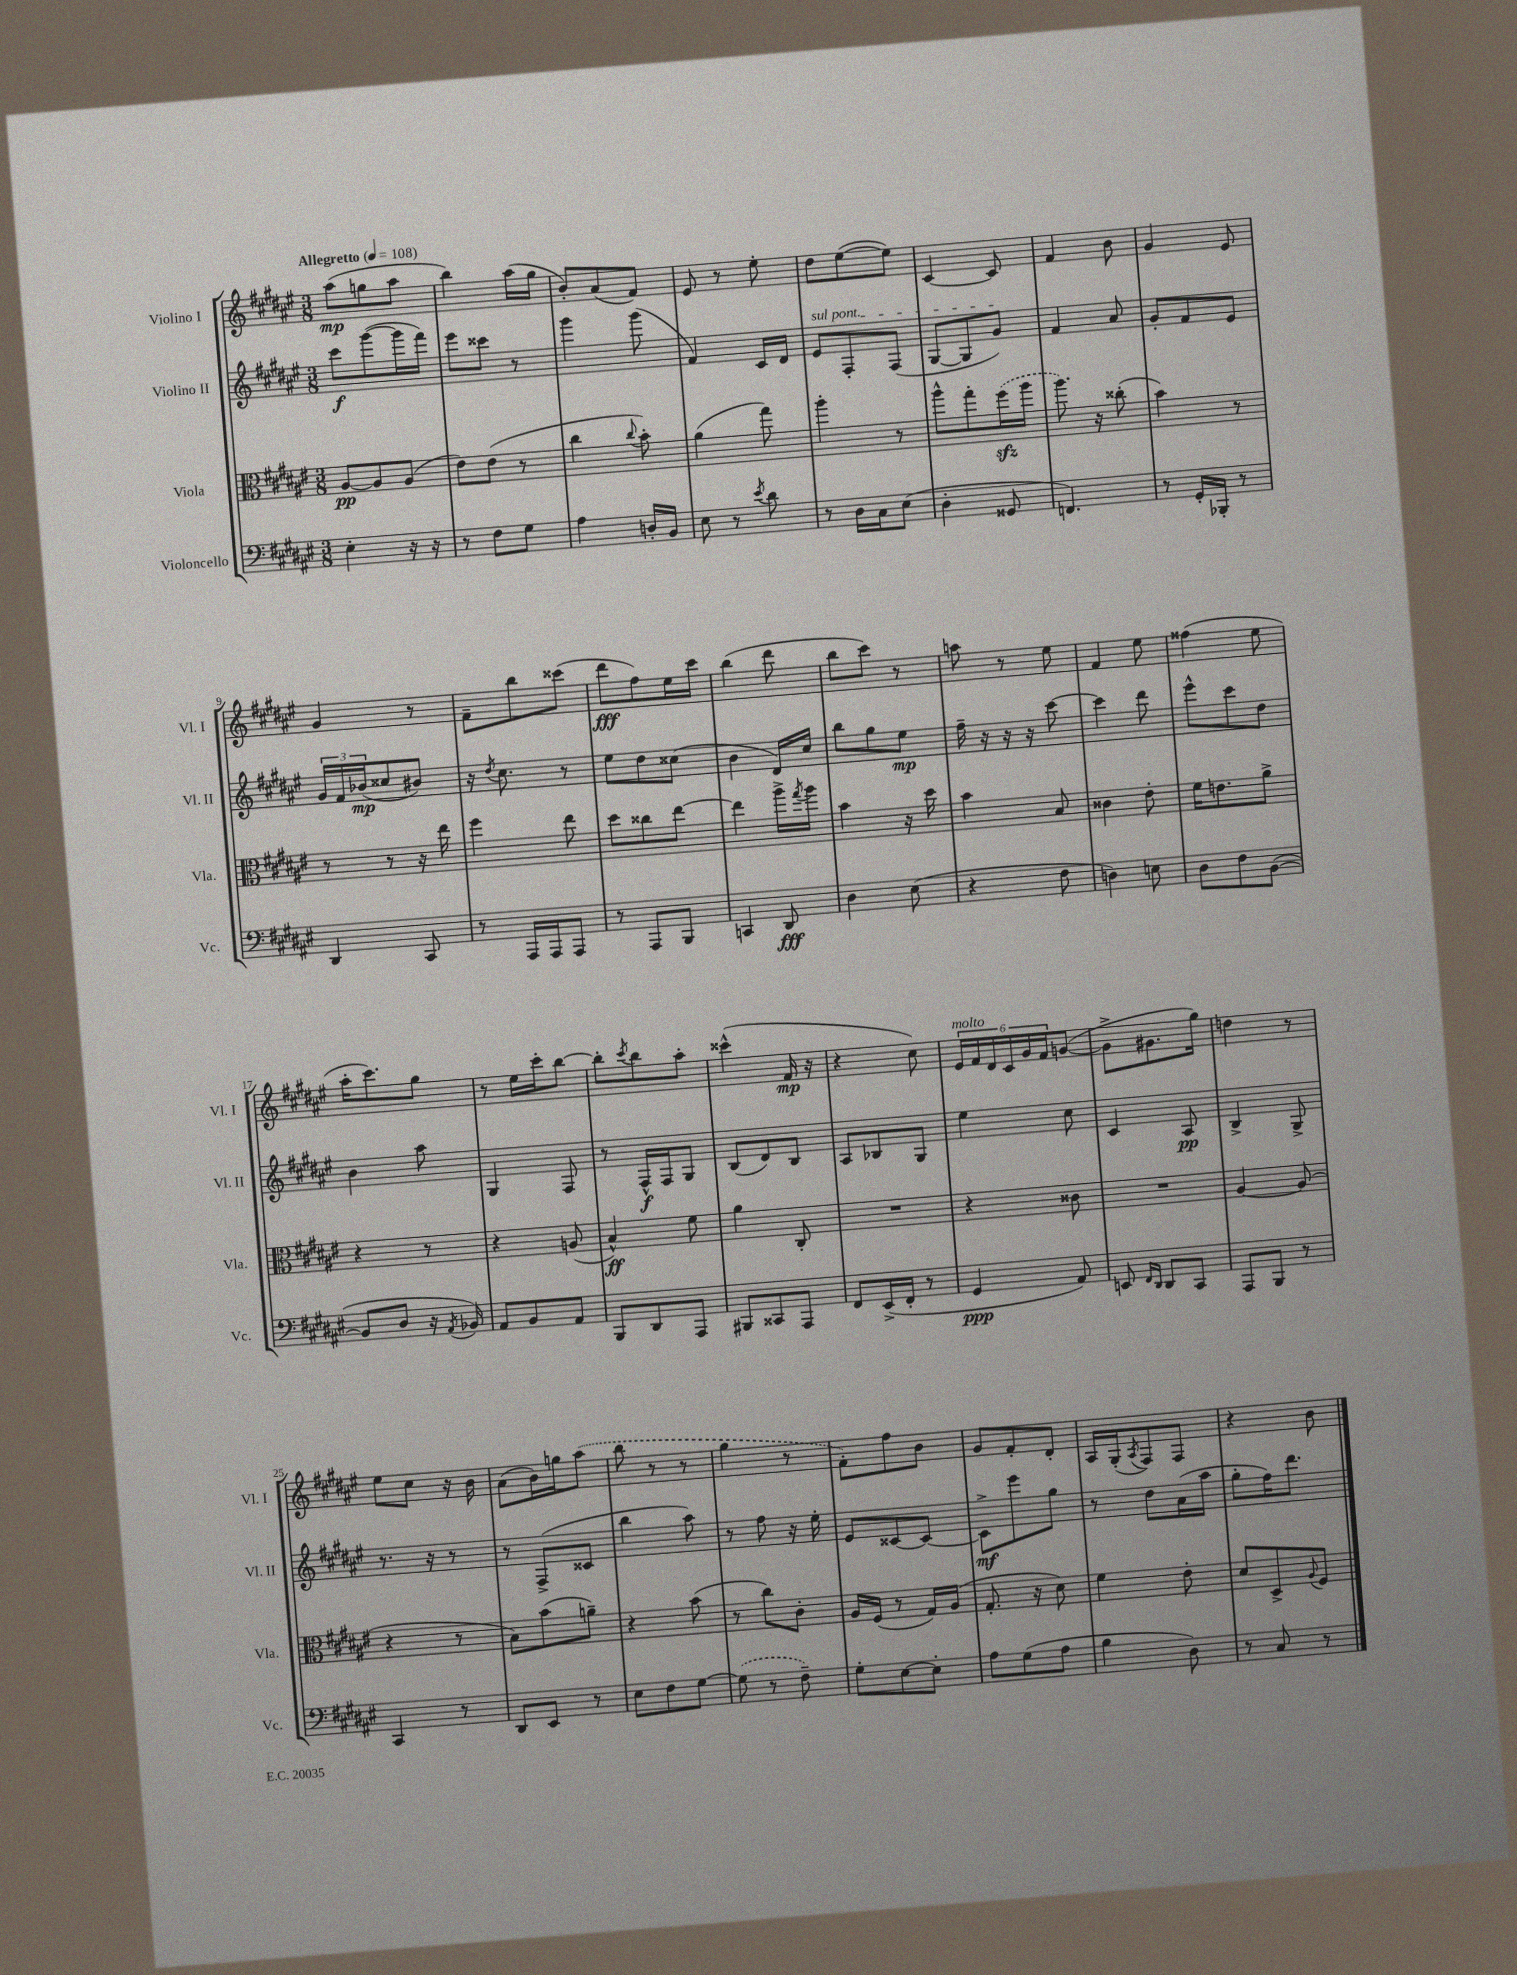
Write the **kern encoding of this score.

**kern	**kern	**kern	**kern
*staff4	*staff3	*staff2	*staff1
*clefF4	*clefC3	*clefG2	*clefG2
*k[f#c#g#d#a#e#]	*k[f#c#g#d#a#e#]	*k[f#c#g#d#a#e#]	*k[f#c#g#d#a#e#]
*M3/8	*M3/8	*M3/8	*M3/8
*MM108	*MM108	*MM108	*MM108
4E#'	[8A#	8ccc#	(8aa#
.	8A#]	([8ggg#	8gg
16r	(8A#	16ggg#]	8aa#
16r	.	16fff#)	.
=	=	=	=
8r	8e#)	8eee#	4bb)
8F#	(8e#	8ccc##	.
8G#	8r	8r	(16aa#
.	.	.	16gg#
=	=	=	=
4A#	4cc#	4ggg#	8b')
.	.	.	(8a#
.	8qqcc#	.	.
16D'	8b')	(8ggg#	8f#)
16BB	.	.	.
=	=	=	=
8E#	(4a#	4f#)	8e#
8r	.	.	8r
8qe#	.	.	.
8d#	8gg#)	16c#	8ee#'
.	.	16d#	.
=	=	=	=
8r	4aa#'	8e#	8dd#
16D#	.	8F#'	([8ee#
16C#	.	.	.
(8E#	8r	(8F#	8ee#])
=	=	=	=
4D#'	8aa#^^	[8G#	[4c#
.	8gg#'	8G#]	.
8GG##	(16ff#	8g#)	8c#]
.	16aa#	.	.
=	=	=	=
4.FF)	8.aa#)	4f#	4f#
.	16r	.	.
.	(8cc##'	8a#	8b
=	=	=	=
8r	4b)	8g#'	4g#
16GG#'	.	8f#	.
16BBB-'	.	.	.
8r	8r	8e#	8e#
=	=	=	=
4DD#	8r	24g#	4g#
.	.	24f#	.
.	.	(24b-	.
.	8r	8cc##	.
8CC#	16r	8b#)	8r
.	16ee#	.	.
=	=	=	=
8r	4ff#	16r	8f#~
.	.	8qdd#	.
.	.	8.cc#	.
16AAA#	.	.	8bb
16AAA#	.	.	.
8AAA#	8ee#	8r	(8ccc##
=	=	=	=
8r	8dd#	8ee#	8ddd#
8AAA#	8cc##	8dd#	8ff#)
8BBB	[8ee#	(8cc##	16ee#
.	.	.	16ccc#
=	=	=	=
4CC	4ee#]	4b	(4bb
8DD#	16aa#^	16d#)	8ddd#
.	8qgg#	.	.
.	16aa#	16cc#	.
=	=	=	=
4D#	4b	8bb	8bb
.	.	8gg#	8ccc#)
(8E#	16r	8ee#	8r
.	16dd#	.	.
=	=	=	=
4r	4b	16ff#~	8aa
.	.	16r	.
.	.	16r	8r
.	.	16r	.
8F#	8B	[8ccc#	8ee#
=	=	=	=
4D)	4c##	4ccc#]	4f#
8E	8e#'	8ddd#	8ee#
=	=	=	=
8D#	16f#	8eee#^^	(4ff##
.	8.e	.	.
8F#	.	8ccc#	.
([8BB	8a#^	8dd#	8ee#
=	=	=	=
8BB]	4r	4b	16aa#'
.	.	.	8.ccc#)
8D#	.	.	.
16r	8r	8aa#	8gg#
8qAA#	.	.	.
16BB-)	.	.	.
=	=	=	=
8AA#	4r	4G#	8r
8BB	.	.	16ee#
.	.	.	16ccc#'
8AA#	(8A	8F#	[8bb
=	=	=	=
8BBB	4B^^)	8r	8bb']
.	.	.	8qccc#
8DD#	.	16F#^^	8bb
.	.	16F#	.
8AAA#	8f#	8G#	8aa#'
=	=	=	=
8BBB#	4a#	(8B	(4ccc##^^
8CC##	.	8d#)	.
8AAA#	8C#'	8B	16f#
.	.	.	16r
=	=	=	=
8FF#	4.r	8A#	4r
(16EE#^	.	8B-	.
16FF#'	.	.	.
8r	.	8G#	8cc#)
=	=	=	=
4GG#	4r	4ee#	24e#
.	.	.	24f#
.	.	.	24d#
.	.	.	24c#
.	.	.	24g#
.	.	.	24f#
8AA#)	8c##	8cc#	([8g
=	=	=	=
8EE	4.r	4c#	8g^]
16qqFF#	.	.	.
16qqDD#	.	.	.
8DD#	.	.	8.g#
8CC#	.	8A#	.
.	.	.	16gg#)
=	=	=	=
8AAA#	[4A#	4B^	4dd
8BBB	.	.	.
8r	(8A#]	8G#^	8r
=	=	=	=
4CC#	4r	8.r	8ee#
.	.	.	8cc#
.	.	16r	.
8r	8r	8r	16r
.	.	.	16b
=	=	=	=
8DD#	8B)	8r	(8a#
8EE#	(8b	(8F#^	16b)
.	.	.	16gg
8r	8a~)	8c##	(8aa#
=	=	=	=
8E#	4r	4bb	8bb
8F#	.	.	8r
[8G#	(8b	8aa#)	8r
=	=	=	=
(8G#]	8r	8r	4gg#
8r	8cc#)	8ff#	.
8F#~)	8c#'	16r	8r
.	.	16ee#'	.
=	=	=	=
8G#'	16A#	8e#	8f#')
.	(16F#	.	.
[8E#	8r	[8c##	8ff#
8E#']	16G#)	8c##_	8b
.	(16A#	.	.
=	=	=	=
8A#	8.G#'	8c##^]	8g#
(8G#	.	8eee#	8f#'
.	16r	.	.
8A#	8d#)	8gg#	8d#'
=	=	=	=
4B	4f#	8r	16A#
.	.	.	(16G#'
.	.	.	8qA#
.	.	8dd#	8F#)
8D#)	8e#'	(16a#	8F#
.	.	16aa#	.
=	=	=	=
8r	8d#	8gg#'	4r
8C#	8D#^	16ff#)	.
.	.	8.ddd#	.
.	8qqA#	.	.
8r	8F#	.	8b
==	==	==	==
*-	*-	*-	*-
